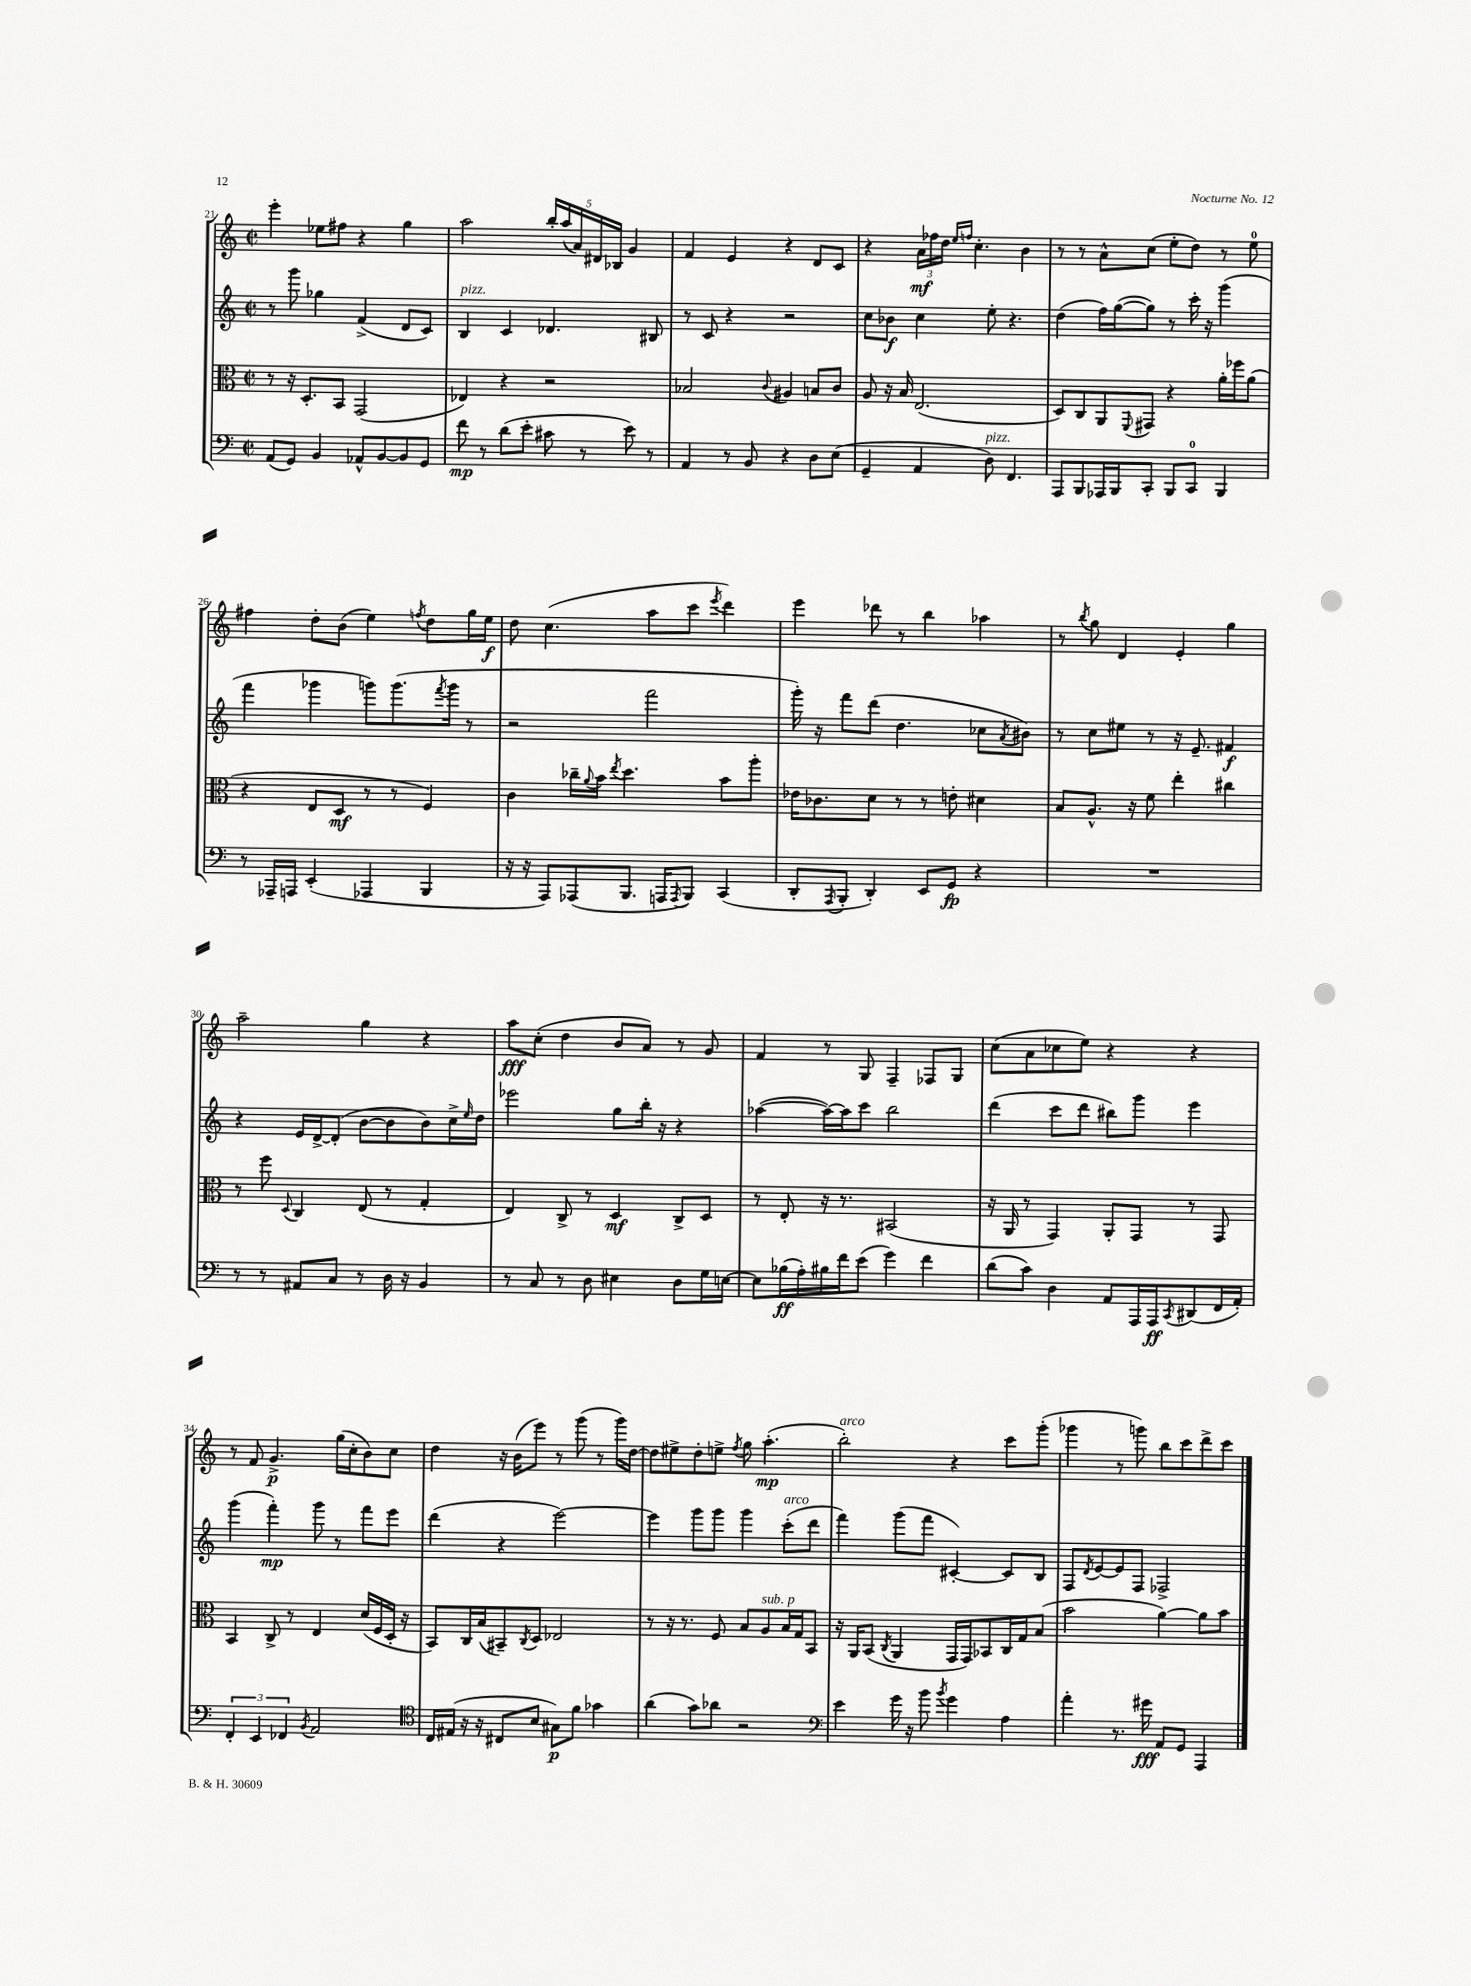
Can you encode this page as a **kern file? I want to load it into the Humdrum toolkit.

**kern	**kern	**kern	**kern
*staff4	*staff3	*staff2	*staff1
*clefF4	*clefC3	*clefG2	*clefG2
*k[]	*k[]	*k[]	*k[]
*M2/2	*M2/2	*M2/2	*M2/2
*met(c|)	*met(c|)	*met(c|)	*met(c|)
(8AA	8r	8r	4eee'
8GG)	16r	8ggg	.
.	8.D'	.	.
4BB	.	4gg-	8ee-
.	8BB	.	8ff#
8AA-^^	(2GG	(4f^	4r
[8BB	.	.	.
8BB]	.	8d	4gg
8GG	.	8c)	.
=	=	=	=
8f	4E-)	4B	2aa
8r	.	.	.
(8d	4r	4c	.
8e'	.	.	.
8c#	2r	4.d-	20bb'
.	.	.	(20aa
.	.	.	20a)
8r	.	.	.
.	.	.	20d#
.	.	.	20B-
8e)	.	.	4g
8r	.	8B#	.
=	=	=	=
4AA	2B-	8r	4f
.	.	8c	.
8r	.	4r	4e
8BB	.	.	.
.	8qqc	.	.
4r	4A#	2r	4r
8D	8B	.	8d
(8E	8c	.	8c
=	=	=	=
4GG~	8A	8cc	4r
.	16r	8b-	.
.	16B	.	.
4AA	(2.E	4cc	24a
.	.	.	24ff-
.	.	.	24dd
.	.	.	16qqee
.	.	.	16qqff
.	.	.	4.cc'
8D)	.	8ee'	.
4.FF	.	4.r	.
.	.	.	4b
=	=	=	=
8AAA	8D)	(4dd	8r
8BBB	8C	.	8r
16AAA-	8AA	16ff)	8a^^
16BBB	.	([16gg	.
.	8qqFF	.	.
8CC'	8GG#	8gg])	(8cc
8BBB	4r	8r	8ee'
8CC	.	16ccc'	8dd)
.	.	16r	.
4BBB	16a'	(4ggg	8r
.	16ff-	.	.
.	(8a	.	8ee
=	=	=	=
8r	4r	4fff	4ff#
16AAA-~	.	.	.
16AAA	.	.	.
(4EE'	8E	4ggg-	8dd'
.	8D	.	(8b
4AAA-	8r	8ggg)	4ee)
.	8r	(8.ggg	.
.	.	.	8qff
4BBB	4F)	.	8dd
.	.	8qfff	.
.	.	16ggg	.
.	.	8r	16gg
.	.	.	16ee
=	=	=	=
16r	4c	2r	8dd
16r	.	.	.
8AAA)	.	.	(4.cc
(8AAA-	16cc-~	.	.
.	8qqa	.	.
.	16b	.	.
.	8qee	.	.
8.BBB	4.dd	.	.
.	.	2fff	8aa
16AAA	.	.	.
8qAAA	.	.	.
8BBB)	.	.	8ccc
.	.	.	8qeee
(4CC	8b	.	4ddd)
.	8aa'	.	.
=	=	=	=
8DD'	16e-	16ggg')	4eee
.	8.c-	16r	.
8qAAA	.	.	.
8BBB'	.	8fff	.
4DD')	8d	(8ddd	8ddd-
.	8r	4.dd	8r
8EE	8r	.	4bb
8GG	8e'	.	.
4r	4d#	8cc-	4aa-
.	.	8qa	.
.	.	8b#)	.
=	=	=	=
1r	8B	8r	8r
.	.	.	8qbb
.	8.A^^	8cc	8gg
.	.	8ee#	4d
.	16r	.	.
.	8f	8r	.
.	4ee'	16r	4e'
.	.	8.e~	.
.	4cc#	4f#	4gg
=	=	=	=
8r	8r	4r	2aa~
8r	8ff	.	.
.	8qqD	.	.
8AA#	4C	16e	.
.	.	[16d^	.
8C	.	(8d']	.
8r	(8E	[8b	4gg
16D	8r	8b]	.
16r	.	.	.
4BB	4G'	8b)	4r
.	.	16cc^	.
.	.	16qqee	.
.	.	16dd	.
=	=	=	=
8r	4E)	2eee-	8aa
8C	.	.	(8cc'
8r	8C^	.	4dd
8D	8r	.	.
4E#	4D	8gg	8b
.	.	16bb'	8a)
.	.	16r	.
8D	8C^	4r	8r
16G	8D	.	8g
[16E	.	.	.
=	=	=	=
8E]	8r	([4aa-	4f
(16B-	8E'	.	.
16A')	.	.	.
16B#	16r	16aa-_)	8r
16f	8.r	16aa-]	.
(8e	.	8ccc	8G
4g)	(2BB#	2bb	4F~
4f	.	.	8F-
.	.	.	8G
=	=	=	=
(8d	16r	(4ddd	(8cc
.	16AA	.	.
8c)	8r	.	8a
4D	4GG)	8ccc	8cc-
.	.	8ddd	8ee)
8AA	8AA'	8bb#)	4r
16AAA	8GG	8ggg	.
16AAA	.	.	.
8qCC	.	.	.
(8DD#	8r	4eee	4r
16FF	8GG	.	.
16AA')	.	.	.
=	=	=	=
6FF'	4BB	(4ggg	8r
.	.	.	8f
6EE	.	.	.
.	8C^	4fff')	4.g^
6FF-	.	.	.
.	8r	.	.
8qBB	.	.	.
2AA	4E	8ggg	.
.	.	8r	(16gg
.	.	.	16cc'
.	(16d	8fff	8b)
.	16F	.	.
.	16D'	8eee	8cc
.	16r	.	.
=	=	=	=
*clefC4	*	*	*
16C	8BB)	(4ddd	4dd
(16E#	.	.	.
16r	16C	.	.
16r	(16B	.	.
8C#	8BB#~)	4r	16r
.	.	.	(16b
.	8qC	.	.
8B	8D	.	8eee)
8G#)	2E-	[2eee)	8r
8f	.	.	(8ggg
4g-	.	.	8r
.	.	.	16ggg)
.	.	.	[16dd
=	=	=	=
(4a	8r	4eee]	8dd]
.	16r	.	8ee#^
.	8.r	.	.
8g)	.	8ggg	8dd'
8a-	8F	8ggg	8ee^
.	.	.	8qff
2r	8B	4ggg	8gg
.	8A	.	(4.aa'
.	16B	(8ccc'	.
.	16G	.	.
.	8BB	8ddd	.
=	=	=	=
*clefF4	*	*	*
4e	16r	4fff)	2bb')
.	16AA	.	.
.	(8BB	.	.
.	8qC	.	.
16g	4AA	(8ggg	.
16r	.	.	.
8b	.	8fff	.
8qb	.	.	.
4g	16GG	[4c#')	4r
.	16GG)	.	.
.	8BB-	.	.
4A	16C	8c#]	8ccc
.	16G	.	.
.	(8B	8B	(8ggg'
=	=	=	=
4a'	2b	8F	4ggg-
.	.	8qd	.
.	.	[8e	.
8.r	.	8e]	8r
.	.	8F	8ggg)
16g#	.	.	.
8AA	[4a)	2F-^	8bb
8GG	.	.	8ccc
4AAA	8a]	.	8ddd^
.	8b	.	8ccc
==	==	==	==
*-	*-	*-	*-
